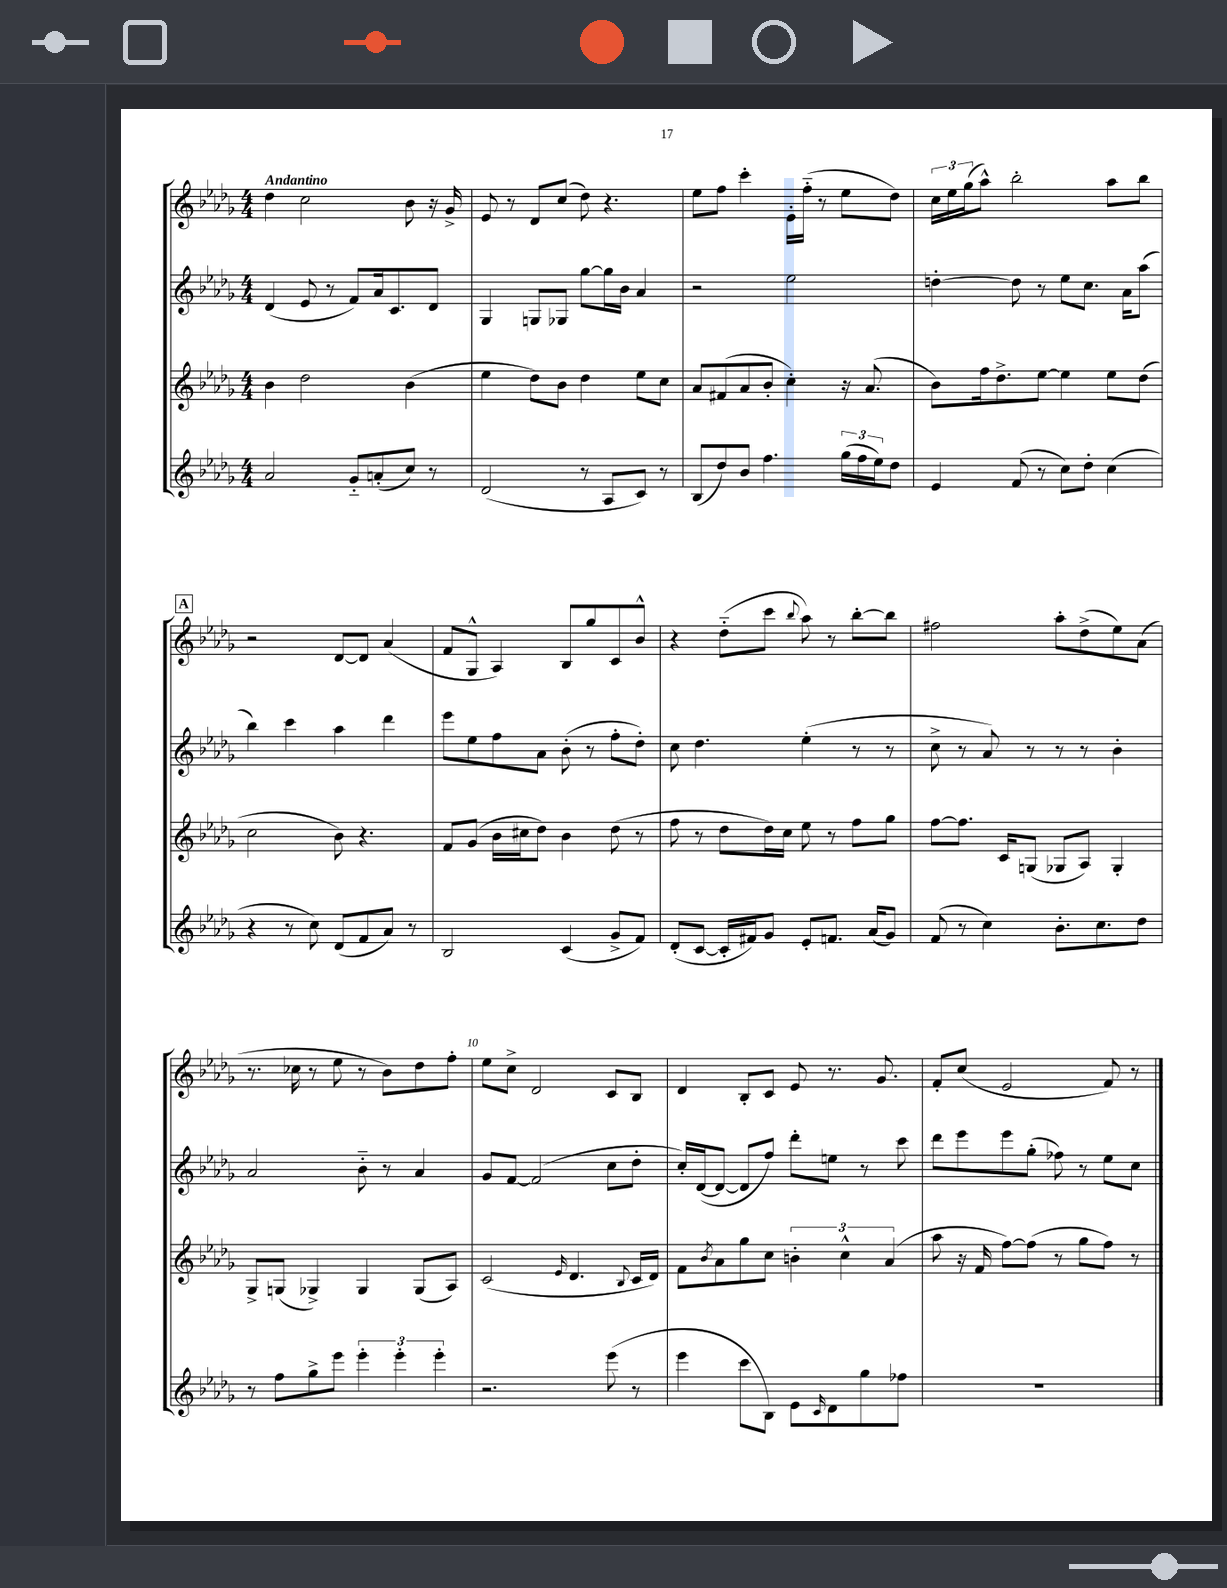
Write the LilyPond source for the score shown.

<<
\new StaffGroup <<
\new Staff = "s0" {
    \clef treble \key des \major \numericTimeSignature \time 4/4 \tempo "Andantino"
    des''4 c''2 bes'8 r16 ges'16-> |
    ees'8 r8 des'8 c''8( des''8) r4. |
    ees''8 f''8 c'''4-. ees'16-. f''16-_( r8 ees''8 des''8) |
    \tuplet 3/2 { c''16 ees''16 ges''16( } aes''8-^) bes''2-. aes''8 bes''8 |
    \mark \markup { \box "A" } r2 des'8~ des'8 aes'4( |
    f'8 ges8-^ aes4) bes8 ges''8 c'8 bes'8-^ |
    r4 des''8-_( c'''8 \appoggiatura { bes''8 } aes''8) r8 bes''8~-. bes''8 |
    fis''2 aes''8-. des''8->( ees''8) aes'8( |
    r8. ces''16 r8 ees''8 r8 bes'8) des''8 f''8-. |
    ees''8 c''8-> des'2 c'8 bes8 |
    des'4 bes8-. c'8 ees'8 r8. ges'8. |
    f'8-. c''8( ees'2 f'8) r8 \bar "|." |
}
\new Staff = "s1" {
    \clef treble \key des \major \numericTimeSignature \time 4/4
    des'4( ees'8 r8 f'8) aes'16 c'8. des'8 |
    ges4 g8 ges8 ges''8~ ges''16 bes'16 aes'4 |
    r2 ees''2 |
    d''4~-. d''8 r8 ees''8 c''8. aes'16 aes''8( |
    \mark \markup { \box "A" } bes''4) c'''4 aes''4 des'''4 |
    ees'''8 ees''8 f''8 aes'8 bes'8-.( r8 f''8-. des''8-.) |
    c''8 des''4. ees''4-.( r8 r8 |
    c''8-> r8 aes'8) r8 r8 r8 bes'4-. |
    aes'2 bes'8-_ r8 aes'4 |
    ges'8 f'8~ f'2( c''8 des''8-. |
    c''16-.) des'16~( des'8~ des'8 f''8) des'''8-. e''8 r8 c'''8 |
    des'''8 ees'''8 ees'''8 ges''8-.( fes''8) r8 ees''8 c''8 \bar "|." |
}
\new Staff = "s2" {
    \clef treble \key des \major \numericTimeSignature \time 4/4
    bes'4 des''2 bes'4( |
    ees''4 des''8) bes'8 des''4 ees''8 c''8 |
    aes'8 fis'8( aes'8 bes'8-. c''4-.) r16 aes'8.( |
    bes'8) f''16 des''8.-> ees''8~ ees''4 ees''8 des''8( |
    \mark \markup { \box "A" } c''2 bes'8) r4. |
    f'8 ges'8( bes'16 cis''16 des''8) bes'4 des''8( r8 |
    f''8 r8 des''8 des''16) c''16 ees''8 r8 f''8 ges''8 |
    f''8~ f''8. c'16 g8( ges8 aes8) ges4-. |
    ges8-> g8( ges4->) ges4 ges8( aes8) |
    c'2( \grace { ees'16 } des'4. \appoggiatura { bes8 } c'16 des'16) |
    f'8 \acciaccatura { bes'8 } aes'8 ges''8 c''8 \tuplet 3/2 { b'4-. c''4-^ aes'4( } |
    aes''8 r16 f'16 f''8~) f''8( r8 ges''8 f''8) r8 \bar "|." |
}
\new Staff = "s3" {
    \clef treble \key des \major \numericTimeSignature \time 4/4
    aes'2 ges'8-_ a'8-.( c''8) r8 |
    des'2( r8 aes8 c'8) r8 |
    bes8( des''8) bes'8 f''4. \tuplet 3/2 { ges''16( f''16 ees''16) } des''8 |
    ees'4 f'8( r8 c''8) des''8-. c''4( |
    \mark \markup { \box "A" } r4 r8 c''8) des'8( f'8 aes'8) r8 |
    bes2 c'4( ges'8-> f'8) |
    des'8-.( c'8~ c'16-. fis'16) ges'8 ees'8-. f'8. aes'16( ges'8) |
    f'8( r8 c''4) bes'8.-. c''8. des''8 |
    r8 f''8 ges''8-> ees'''8 \tuplet 3/2 { ees'''4-. ees'''4-. ees'''4-. } |
    r2. ees'''8( r8 |
    ees'''4 c'''8 bes8) ees'8 \grace { c'16 } des'8 ges''8 fes''8 |
    r1 \bar "|." |
}
>>
>>
\layout { \context { \Score \override BarNumber.break-visibility = ##(#f #t #t) barNumberVisibility = #(every-nth-bar-number-visible 5) } }
